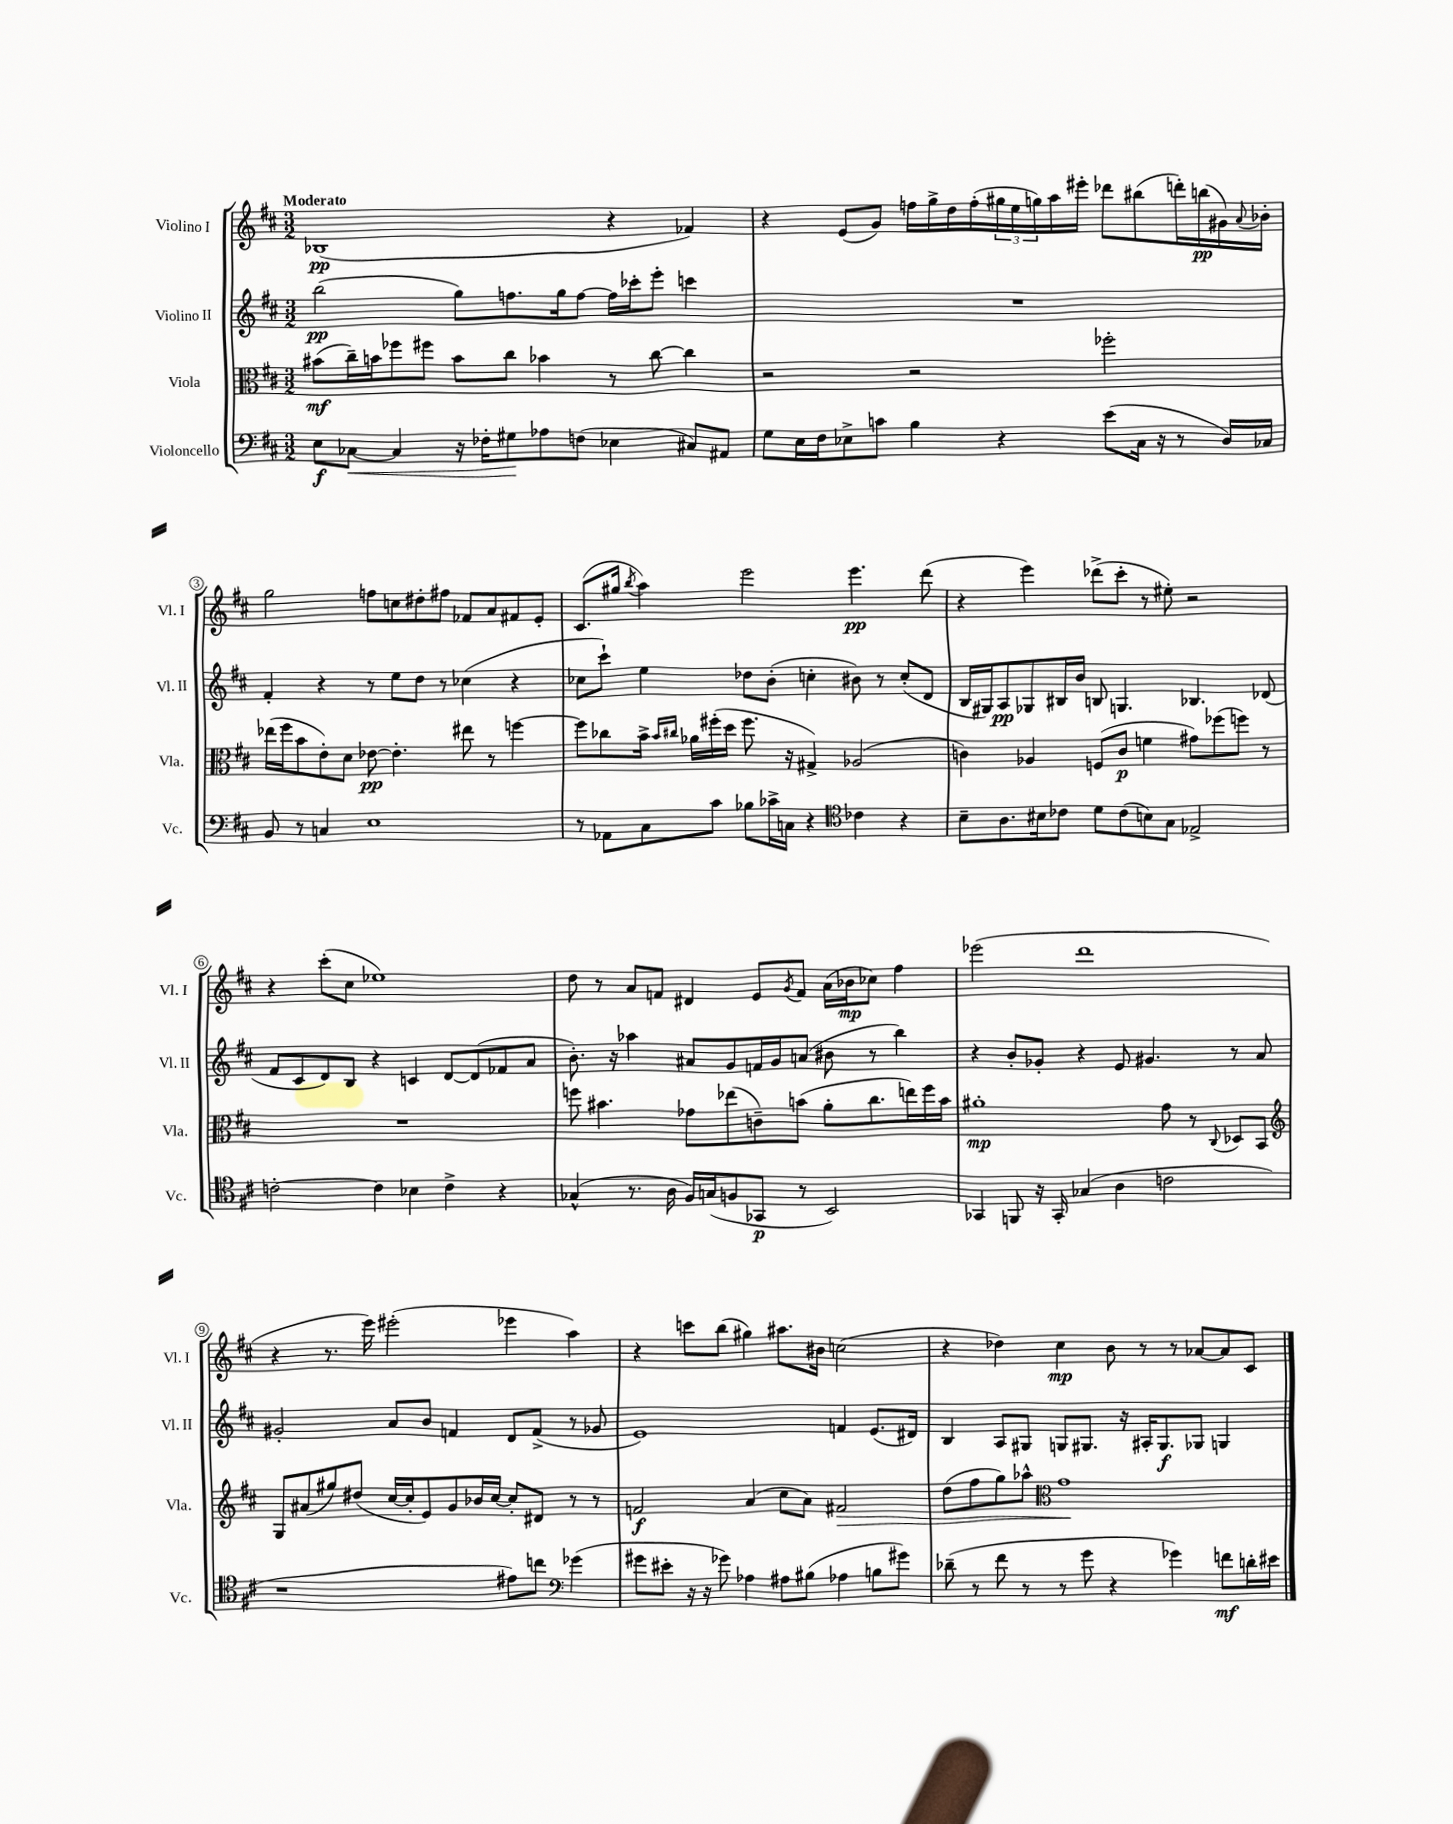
<<
\new StaffGroup <<
\new Staff = "s0" \with { instrumentName = "Violino I" shortInstrumentName = "Vl. I" } {
    \clef treble \key d \major \numericTimeSignature \time 3/2 \tempo "Moderato"
    bes1\pp( r4 fes'4) |
    r4 e'8( g'8) f''16 g''16-> d''16 f''16-.( \tuplet 3/2 { gis''16 e''16 g''16) } a''16 eis'''16-. des'''8 bis''8( d'''16-.) b''16\pp( gis'16) \appoggiatura { a'8 } bes'16-. |
    g''2 f''8 c''8 dis''8-. fis''8 fes'8 a'8 fis'8 e'8-. |
    cis'8.( gis''16 \acciaccatura { b''8 } a''4) e'''2 e'''4.\pp d'''8( |
    r4 e'''4) des'''8->( cis'''8-. r8 eis''8-.) r2 |
    r4 cis'''8-.( cis''8 ees''1) |
    d''8 r8 a'8 f'8 dis'4 e'8 \acciaccatura { g'8 } f'8 a'16( bes'16\mp ces''8) fis''4 |
    ees'''2( d'''1 |
    r4 r8. e'''16) eis'''2-.( ees'''4 a''4) |
    r4 c'''8 b''8( gis''4) ais''8. bis'16 c''2( |
    r4 des''4) cis''4\mp b'8 r8 r8 aes'8~ aes'8 cis'8 \bar "|." |
}
\new Staff = "s1" \with { instrumentName = "Violino II" shortInstrumentName = "Vl. II" } {
    \clef treble \key d \major \numericTimeSignature \time 3/2
    b''2\pp( g''8) f''8. g''16 f''8~ f''16 ces'''16-. e'''8-. c'''4 |
    R1. |
    fis'4-. r4 r8 e''8 d''8 r8 ces''4( r4 |
    ces''8 cis'''8-!) e''4 des''8 b'8-.( c''4-. bis'8) r8 c''8-.( d'8 |
    b16 gis16) a8\pp ges8 bis16 b'16 b8 g4. bes4. des'8( |
    fis'8 cis'8 d'8) b8 r4 c'4 d'8~ d'8( fes'8 a'8 |
    b'8.-.) r16 aes''4 ais'8 g'8 f'16 g'16 a'8( bis'8 r8 b''4) |
    r4 b'8-. ges'8-. r4 e'8 gis'4. r8 a'8 |
    gis'2-. a'8 b'8 f'4 d'8 f'8->( r8 ges'8 |
    e'1) f'4 e'8.( dis'16) |
    b4 a8 gis8 g8 gis8. r16 ais16-. gis8.\f ges8 g4 \bar "|." |
}
\new Staff = "s2" \with { instrumentName = "Viola" shortInstrumentName = "Vla." } {
    \clef alto \key d \major \numericTimeSignature \time 3/2
    bis'8\mf( cis''16--) b'16 fes''8 fis''8 b'8 cis''8 bes'4 r8 cis''8~ cis''4 |
    r2 r2 fes''2-. |
    ees''16( fis''16 b'8 e'8-.) d'8 ees'8~\pp ees'4.-. eis''8 r8 f''4~ |
    f''8 ces''8 b'16-> \grace { b'16 cis''16 } aes'16 fis''16-.( d''16 fis''8. r16 gis4->) aes2( |
    c'4) aes4 f8( c'8\p f'4 gis'8) fes''8( f''8) r8 |
    R1. |
    f''8 bis'4. ges'8 ees''8( c'8--) b'8( a'8-. cis''8. e''16) f''16 b'16 |
    ais'1-.\mp g'8 r8 \appoggiatura { cis8 } des8 b,8 |
    \clef treble g8 ais'8( gis''8) dis''8( cis''16~ cis''16-. e'8) g'8 bes'16 cis''16~ cis''8-. dis'8 r8 r8 |
    f'2\f a'4( cis''8 a'8) fis'2\> |
    d''8( fis''8 g''8) aes''8-^ \clef alto g'1\! \bar "|." |
}
\new Staff = "s3" \with { instrumentName = "Violoncello" shortInstrumentName = "Vc." } {
    \clef bass \key d \major \numericTimeSignature \time 3/2
    e8\f ces8~\< ces4 r16 fes16-. gis8\! aes8 f8( ees4 cis8) ais,8 |
    g8 e16 fis16 ees8-> c'8 b4 r4 e'8( cis16 r16 r8 d16) ces16 |
    b,8 r8 c4 e1 |
    r8 aes,8 cis8 cis'8 bes8 ces'16-> c16 r4 \clef tenor ces'4 r4 |
    b8-- a8. bis16 ces'8 d'8 ces'8( b8) g8 ees2-> |
    c'2~-. c'4 bes4 c'4-> r4 |
    ges4-^( r8. a16 fis16) g16( f8 ges,8\p r8 b,2) |
    ges,4 f,8 r16 ges,16-. ges4( a4 c'2 |
    r1 eis'8) c''8 \clef bass ges'4( |
    gis'8 eis'8-. r16 r16 ges'8) aes4 ais8 bis8( aes4 b8 gis'8) |
    des'8--( r8 fis'8 r8 r8 g'8 r4 ges'4) f'8\mf d'16-. eis'16 \bar "|." |
}
>>
>>
\layout { \context { \Score \override BarNumber.stencil = #(make-stencil-circler 0.1 0.3 ly:text-interface::print) } }
